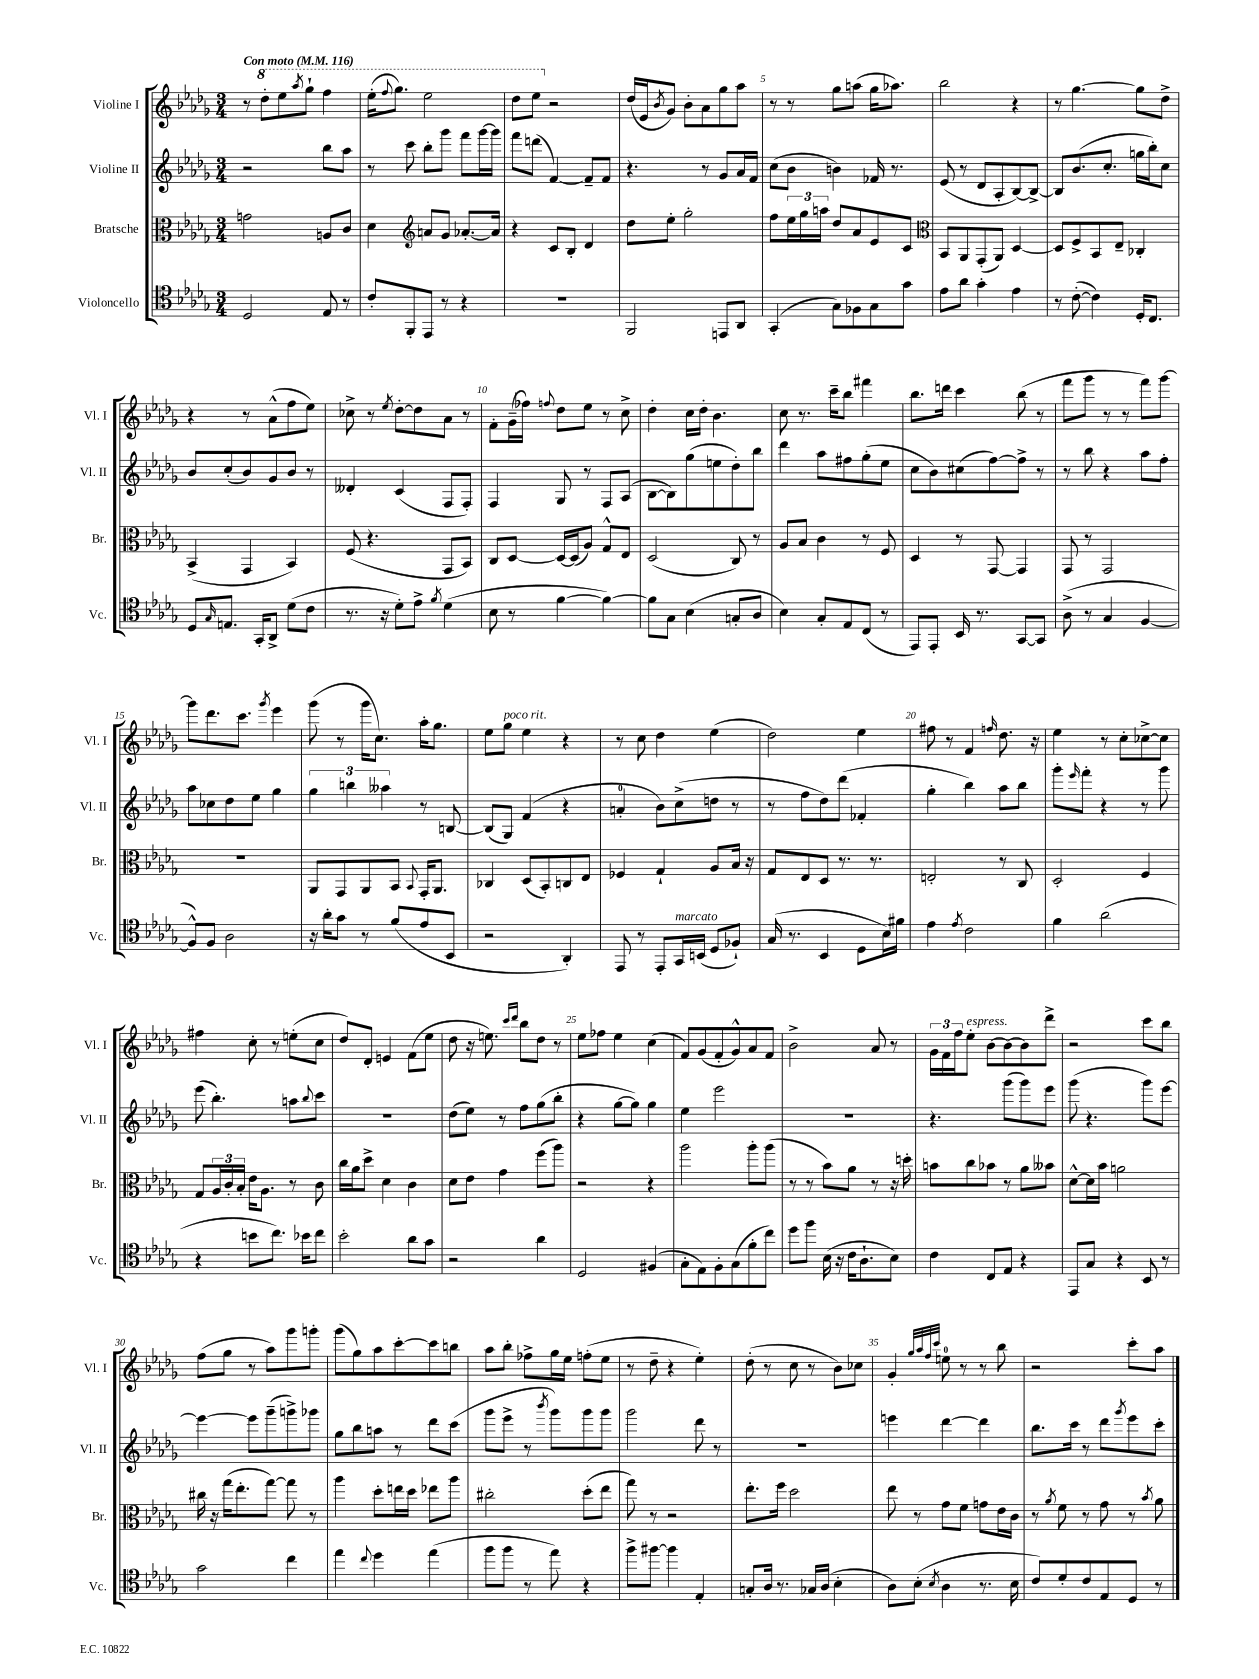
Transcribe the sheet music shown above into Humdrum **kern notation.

**kern	**kern	**kern	**kern
*staff4	*staff3	*staff2	*staff1
*clefC4	*clefC3	*clefG2	*clefG2
*k[b-e-a-d-g-]	*k[b-e-a-d-g-]	*k[b-e-a-d-g-]	*k[b-e-a-d-g-]
*M3/4	*M3/4	*M3/4	*M3/4
*MM116	*MM116	*MM116	*MM116
2D-	2g	2r	8r
.	.	.	8ddd-'
.	.	.	8eee-
.	.	.	8qaaa-
.	.	.	8ggg-`
8E-	8A	8bb-	4fff
8r	8c	8aa-	.
=	=	=	=
8c'	4d-	8r	(16eee-'
.	.	.	8qqfff
.	.	.	8.ggg-)
8FF'	.	8ccc	.
*	*clefG2	*	*
8EE-	8a	8bb-'	2eee-
8r	8g-	8ggg-	.
4r	[8.a-'	8fff	.
.	.	[16ggg-	.
.	16a-]	16ggg-]	.
=	=	=	=
2.r	4r	8fff	8ddd-
.	.	(8ddd	8eee-
.	8c	[4f)	2r
.	8B-'	.	.
.	4d-	8f~]	.
.	.	8f	.
=	=	=	=
2FF	8dd-	4.r	(16dd-
.	.	.	16e-
.	.	.	8qb-
.	8ee-'	.	8g-)
.	2gg-'	.	8b-'
.	.	8r	8a-
8EE	.	8g-	8gg-
8AA-	.	16a-	8aa-
.	.	16f	.
=	=	=	=
(4GG-'	8ff	(8cc	8r
.	24ee-	8b-	8r
.	24gg-	.	.
.	24aa	.	.
8G-)	8dd-	4b)	8gg-
8F-	8a-	.	(8aa
8G-	8e-	16f-	16gg-
.	.	8.r	8.aa-)
8g-	8c	.	.
=	=	=	=
*	*clefC3	*	*
8e-	8BB-	(8e-	2bb-
8a-	8AA-	8r	.
4g-'	(8GG-'	8d-	.
.	8AA-)	8A-'	.
4e-	[4D-	[8B-)	4r
.	.	8B-^_	.
=	=	=	=
8r	8D-]	8B-]	8r
([8c'	8F^	(8.b-	[4.gg-
4c])	8BB-	.	.
.	.	8.cc'	.
.	8E-~	.	.
16D-'	4C-'	16gg	8gg-]
8.C	.	16bb-')	.
.	.	8cc	8dd-^
=	=	=	=
8D-	(4BB-^	8b-	4r
16qqG-	.	.	.
8.E	.	(8cc'	.
.	4GG-	8b-)	8r
16GG-'	.	.	.
8AA-^	.	8g-	(8a-^^
(8d-	4BB-)	8b-	8ff
8c	.	8r	8ee-)
=	=	=	=
8.r	(8F	4d--'	8cc-^
.	4.r	.	8r
16r	.	.	.
.	.	.	8qee-
8d-')	.	(4c	[8dd-'
8e-^	.	.	8dd-]
8qf	.	.	.
(4d-	8GG-	8F	8a-
.	8BB-)	8F')	8r
=	=	=	=
8B-	8C	4F	8f'
8r	[8D-	.	(16g-~
.	.	.	16ff-)
.	.	.	8qqff
[4f	16D-_	8G-	8dd-
.	(16D-]	.	.
.	8A-)	8r	8ee-
4f_)	8G-^^	8F	8r
.	8E-	(8A-	8cc^
=	=	=	=
8f]	(2D-	[8B-	4dd-'
8G-	.	8B-])	.
(4B-	.	(8gg-	16cc
.	.	.	16dd-'
.	.	8ee	4.b-
8G'	8C)	8dd-')	.
8A-	8r	8bb-	.
=	=	=	=
4B-)	8A-	4ddd-	8cc
.	8B-	.	8.r
8G-'	4c	8aa-	.
.	.	.	16ccc~
8E-	.	8ff#	8bb-
(8C	8r	(8gg-'	4fff#
8r	8F	8ee-	.
=	=	=	=
8EE-)	4D-	8cc	8.bb-
8EE-'	.	8b-)	.
.	.	.	16ddd
16BB-	8r	(8cc#	4ccc
8.r	.	.	.
.	[8GG-	[8ff)	.
[8GG-	4GG-]	8ff^]	(8bb-
8GG-]	.	8r	8r
=	=	=	=
(8A-^	8GG-	8r	8fff
8r	8r	8bb-	8ggg-
4G-	2GG-	4r	8r
.	.	.	8r
[4F	.	8aa-	8fff)
.	.	8ff'	[8ggg-
=	=	=	=
8F^^])	2.r	8aa-	8ggg-]
8F	.	8cc-	8.ddd-
2A-	.	8dd-	.
.	.	.	8.ccc
.	.	8ee-	.
.	.	.	8qggg-
.	.	4gg-	4eee-
=	=	=	=
16r	8AA-	6gg-	(8ggg-
16a-'	.	.	.
8g-	8GG-	.	8r
.	.	6bb	.
8r	8AA-	.	16ggg-
.	.	.	8.cc)
.	.	6aa--	.
(8f	8BB-	.	.
.	8qqBB-	.	.
8e-	16GG-'	8r	16aa-'
.	8.AA-	.	8.gg-
8BB-	.	[8B	.
=	=	=	=
2r	4C-	(8B]	8ee-
.	.	8G-)	8gg-
.	(8D-	(4f	4ee-
.	8BB-')	.	.
4AA-')	8C	4r	4r
.	8E-	.	.
=	=	=	=
8EE-	4F-	4a'	8r
8r	.	.	8cc
8EE-'	4G-`	8b-)	4dd-
16GG-	.	(8cc^	.
(16BB	.	.	.
8D-	8A-	8dd	(4ee-
8F-`)	16B-	8r	.
.	16r	.	.
=	=	=	=
(16G-	8G-	8r	2dd-)
8.r	.	.	.
.	8E-	8ff	.
4BB-	8D-	8dd-)	.
.	8.r	(8ddd-	.
8D-	.	4f-'	4ee-
.	8.r	.	.
16B-)	.	.	.
16f#	.	.	.
=	=	=	=
4e-	2E'	4gg-'	8ff#
.	.	.	8r
8qe-	.	.	.
2c	.	4bb-)	4f
.	.	.	16qqff
.	8r	8aa-	8.dd-
.	8C	8bb-	.
.	.	.	16r
=	=	=	=
4f	2D-'	8ggg-'	4ee-
.	.	16qqeee-	.
.	.	8fff'	.
(2a-	.	4r	8r
.	.	.	8cc'
.	4F	8r	[8cc-^
.	.	8ggg-	8cc-]
=	=	=	=
4r	8G-	(8eee-	4ff#
.	24A-	4.bb-')	.
.	24c'	.	.
.	24B-'	.	.
8b	16e-	.	8cc'
.	8.A-	.	.
8.cc)	.	.	8r
.	8r	8aa	(8ee'
16b-	.	.	.
.	.	8qqbb-	.
8cc	8c	8ccc	8cc
=	=	=	=
2b-'	16cc	2.r	8dd-)
.	16a-	.	.
.	8dd-^	.	8d-'
.	4d-	.	4e
8a-	4c	.	(8f
8g-	.	.	8ee-
=	=	=	=
2r	8d-	(8dd-	8dd-
.	8e-	8ee-)	16r
.	.	.	8.ee)
.	4g-	8r	.
.	.	.	16qqccc
.	.	.	16qqddd-
.	.	8ff	8bb-
4a-	(8ff	(8gg-	8dd-
.	8aa-)	8bb-'	8r
=	=	=	=
2D-	2r	4r	8ee-
.	.	.	8ff-
.	.	[8gg-	4ee-
.	.	8gg-])	.
(4F#	4r	4gg-	(4cc
=	=	=	=
8G-'	2aa-	4ee-	8f)
8E-)	.	.	(8g-
8F'	.	2eee-	8f'
(8G-	.	.	8g-^^)
8f'	8aa-'	.	8a-
8cc)	(8aa-	.	8f
=	=	=	=
8dd-	8r	2.r	2b-^
8ff	8r	.	.
(16B-	8b-)	.	.
16r	.	.	.
16c	8a-	.	.
8.A-`	.	.	.
.	8r	.	8a-
8B-)	16r	.	8r
.	16dd'	.	.
=	=	=	=
4c	8b	4.r	24g-
.	.	.	24f
.	.	.	24ff
.	8cc	.	8ee-'
8C	8b-	.	[8b-
8E-	8r	(8ggg-	8b-_
4r	8a-	8ggg-)	8b-]
.	8b--	8eee-	8ddd-^
=	=	=	=
8EE-	[8d-^^	(8ggg-	2r
8G-	16d-]	4.r	.
.	16b-	.	.
4r	2a	.	.
8BB-	.	8ggg-)	8ccc
8r	.	[8eee-	8bb-
=	=	=	=
2g-	16cc#	4eee-_	(8ff
.	16r	.	.
.	(16gg-	.	8gg-
.	8.ee-'	.	.
.	.	8eee-]	8r
.	[8gg-)	(8ggg-~	8aa-)
4cc	8gg-]	8ggg^)	8ggg-
.	8r	8ggg-	8ggg'
=	=	=	=
4ee-	4aa-	8gg-	(8ggg-
.	.	8bb-	8gg-)
8qqcc	.	.	.
4dd-	8dd-'	8aa	8aa-
.	16ee	8r	[8ccc'
.	16dd-	.	.
(4ee-	8ee-	8ddd-	8ccc]
.	8aa-	(8ccc	8bb
=	=	=	=
8ff	2cc#'	8ggg-	8aa-
8ff	.	8eee-^	8bb-'
8r	.	8r	8ff-^
.	.	8qbbb-	.
8ee-)	.	8ggg-)	16gg-
.	.	.	16ee-
4r	(8dd-'	8ggg-	(8ff'
.	8ee-	8ggg-	8ee-
=	=	=	=
8ff^	8gg-)	2ggg-	8r
[8ff#	8r	.	8dd-~
4ff#]	2r	.	4r
4E-'	.	8ddd-	4ee-')
.	.	8r	.
=	=	=	=
8G'	8.ee-'	2.r	(8dd-'
16A-	.	.	8r
8.r	16ff	.	.
.	2dd-	.	8cc
16G-	.	.	8r
(16A-	.	.	.
4B-'	.	.	8b-)
.	.	.	8cc-
=	=	=	=
8A-)	8ee-	4eee	4g-'
(8B-'	8r	.	.
.	.	.	32qqgg-
.	.	.	32qqaa-
.	.	.	32qqff
8qB-	.	.	32qqccc
4A-	8g-	[4ddd-	8ee
.	8f	.	8r
8.r	8g	4ddd-]	8r
.	16e-	.	8bb-
16B-	16c	.	.
=	=	=	=
8c)	8r	8.bb-	2r
.	8qa-	.	.
8d-'	8f	.	.
.	.	16ccc	.
8c	8r	8r	.
8E-	8g-	8ddd-	.
.	.	8qggg-	.
8D-	8r	8eee-	8ccc'
.	8qb-	.	.
8r	8a-	8ccc'	8aa-
==	==	==	==
*-	*-	*-	*-
